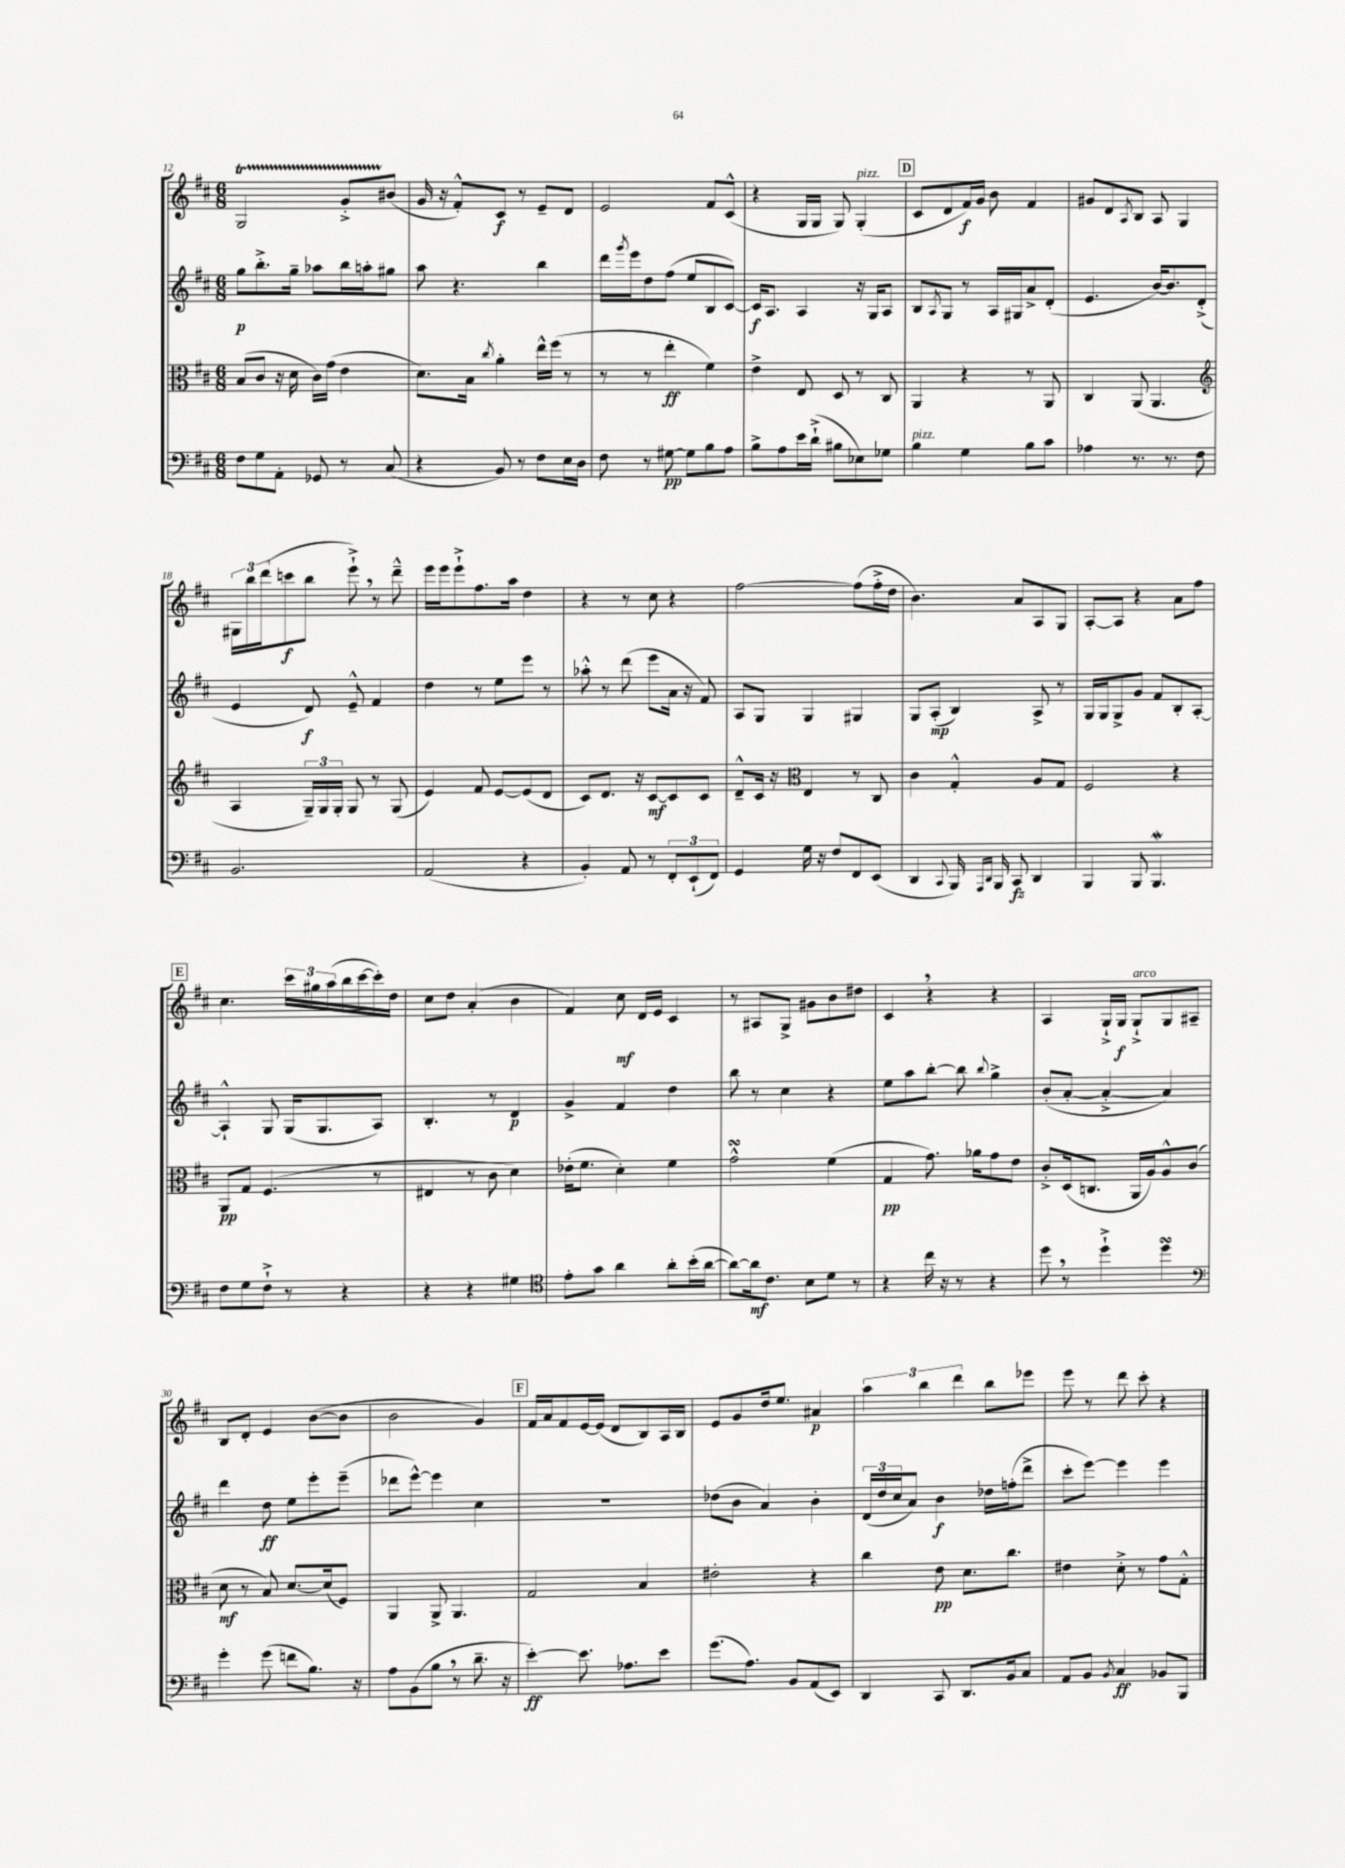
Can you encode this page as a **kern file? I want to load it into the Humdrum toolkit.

**kern	**kern	**kern	**kern
*staff4	*staff3	*staff2	*staff1
*clefF4	*clefC3	*clefG2	*clefG2
*k[f#c#]	*k[f#c#]	*k[f#c#]	*k[f#c#]
*M6/8	*M6/8	*M6/8	*M6/8
8F#	(8B	8gg	2G
8G	8c#	8.bb'^	.
8AA'	16r	.	.
.	16d	16gg~	.
8GG-	16c#)	8aa-	.
.	(16g	.	.
8r	4e	16bb	8g'^
.	.	16aa'	.
(8C#	.	8gg#	(8b#
=	=	=	=
4r	8.d)	8aa	16g
.	.	.	16r
.	.	4.r	8f#'^^)
.	16B	.	.
.	8qcc#	.	.
8BB)	4a'	.	8c#
8r	.	.	8r
8F#	16ee^^	4bb	8e~
.	(16ff#	.	.
16E	8r	.	8d
16D	.	.	.
=	=	=	=
8F#	8r	16ddd	2e
.	.	8qggg	.
.	.	16eee	.
8r	8r	8dd	.
[8G#	4ee'	(8ff#	.
8G#]	.	8ee	.
8B	4f#)	8B	8f#
8A	.	[8c#)	(8c#^^
=	=	=	=
8B^	4e^	16c#]	4r
.	.	8.A	.
8A	.	.	.
16e	8E	4A	16G
(16d`^	.	.	16G
8B#	8D	.	8G)
8E-)	8r	16r	(4G'
.	.	16G	.
8G-	8C#	8A	.
=	=	=	=
4B	4AA	8B	8c#
.	.	8qA	.
.	.	8G	8d
4G	4r	8r	16f#)
.	.	.	16g
.	.	16A	8b
.	.	16G#	.
8B	8r	8a^	4f#
8c#	8AA	(8d'	.
=	=	=	=
4A-	4C#	4.e	8g#
.	.	.	8d
.	.	.	8qA
8.r	(8AA	.	8B
.	4.AA	[16b)	8A
8.r	.	8.b]	.
.	.	.	4G
8F#	.	(8d'^	.
=	=	=	=
*	*clefG2	*	*
2.BB	4A	4e	24G#
.	.	.	24bb
.	.	.	(24ddd
.	.	.	8ccc
.	24G~)	8d)	8bb
.	24G	.	.
.	24G'	.	.
.	8G	8e~^^	8eee`^)
.	8r	4f#	8r
.	(8G	.	8ddd~^^
=	=	=	=
(2AA	4e)	4dd	16eee
.	.	.	16eee
.	.	.	8eee`^
.	8f#	8r	8.ff#
.	[8e	8ee	.
.	.	.	16aa
4r	(8e]	8eee	4dd
.	8d	8r	.
=	=	=	=
4BB')	8c#)	8aa-'^^	4r
.	8.d	8r	.
8AA	.	(8ddd	8r
.	16r	.	.
8r	[8c#	8eee	8cc#
12FF#'	8c#]	16a	4r
.	.	16r	.
(12EE`	.	.	.
.	8c#	8f#)	.
12FF#)	.	.	.
=	=	=	=
4GG	8d~^^	8A	[2ff#
.	16c#	8G	.
.	16r	.	.
*	*clefC3	*	*
16G	4E	4G	.
16r	.	.	.
8F#	.	.	.
8FF#	8r	4G#	(8ff#]
(8EE	8C#	.	16ff#'^
.	.	.	16dd
=	=	=	=
4DD	4c#	8G	4.b)
.	.	(8A'	.
8qqCC#	.	.	.
16BBB)	4G'^^	4B)	.
16qqAAA	.	.	.
16qqDD	.	.	.
16BBB	.	.	.
8CC#	.	.	8a
4DD	8A	8A^	8A
.	8G	8r	8G
=	=	=	=
4BBB	2F#	16G	[8A'
.	.	16G	.
.	.	8G^	8A]
8BBB	.	8g	4r
4.BBB	.	8f#	.
.	4r	8B'	8a
.	.	[8A'	8ff#
=	=	=	=
8F#	8AA	4A`^^]	4.cc#
8G	8G	.	.
8F#`^	(4.F#	8G	.
8r	.	(16G	24ccc#
.	.	.	24gg#
.	.	8.G	.
.	.	.	(24aa
4r	.	.	16bb
.	.	.	[16ccc#
.	8r	8A)	16ccc#'])
.	.	.	16dd
=	=	=	=
4r	4E#	4.B'	8cc#
.	.	.	8dd
4r	8r	.	(4a'
.	8c#	8r	.
4G#	4d)	4d	4b
=	=	=	=
*clefC4	*	*	*
8e'	(16e-'	4g^	4f#)
.	8.f#	.	.
8g	.	.	.
4a	4d')	4f#	8cc#
.	.	.	16d
.	.	.	16e
8a'	4f#	4dd	4c#
(16b'	.	.	.
[16a	.	.	.
=	=	=	=
8a_)	2g^^	8bb	8r
16a]	.	8r	8A#
8.c#	.	.	.
.	.	4cc#	8G^
8B	.	.	8g#
8d	(4f#	4r	8b
8r	.	.	8dd#
=	=	=	=
4r	4G	8ee	4c#
.	.	8aa	.
16cc#	8.g)	[8bb'	4r
16r	.	.	.
8r	.	8bb]	.
.	16a-	.	.
.	.	8qqbb	.
4r	8g	4gg^	4r
.	8e	.	.
=	=	=	=
8dd	8c#'^	(8b'	4A
8r	(16D	[8a'	.
.	8.C	.	.
4dd`^	.	4a'^_	16G`^
.	.	.	16G
.	16AA	.	8G`^
.	16A)	.	.
4dd	8A^^	4a])	8G
.	(8c#	.	8A#~
=	=	=	=
*clefF4	*	*	*
4g'	8d	4ddd	8B
.	8r	.	8d'
(8g	8B)	8dd	4e
8f	[8.d	8ee	.
8.B)	.	8eee'	([8b
.	(16d]	.	.
.	8F#)	(8eee~	8b]
16r	.	.	.
=	=	=	=
8A	4AA	8ddd-	2b
(8BB	.	[8eee^^)	.
8B	8AA^	4eee]	.
8r	4.AA	.	.
8.d~	.	4cc#	4g)
16r	.	.	.
=	=	=	=
[4e')	2G	2.r	16f#
.	.	.	16a
.	.	.	8f#
8.e]	.	.	[16e
.	.	.	(16e]
.	.	.	8d
8.A-	.	.	.
.	4B	.	8B)
8e	.	.	16A
.	.	.	16B
=	=	=	=
(8.g	2e#'	(8dd-	8e
.	.	8b	8g
8.A)	.	.	.
.	.	4a)	16dd
.	.	.	8.ee
8BB	.	.	.
(8AA	4r	4b'	4a#
8EE)	.	.	.
=	=	=	=
4DD	4cc#	(24d	6aa
.	.	24dd	.
.	.	24cc#	.
.	.	8a)	.
.	.	.	6bb
8CC#	8e	4b	.
.	.	.	6ddd
8.DD	8.d	.	.
.	.	16dd-	8bb
16BB	8.cc#	(16ff'	.
8C#	.	8ddd^	8eee-
=	=	=	=
8AA	4e#	8ccc#'	8eee
8BB	.	[8eee)	8r
8qBB	.	.	.
4C#	8d'^	4eee]	8ddd
.	8r	.	8ccc#'
8BB-	8g	4eee	4r
8BBB	8G'^^	.	.
==	==	==	==
*-	*-	*-	*-
